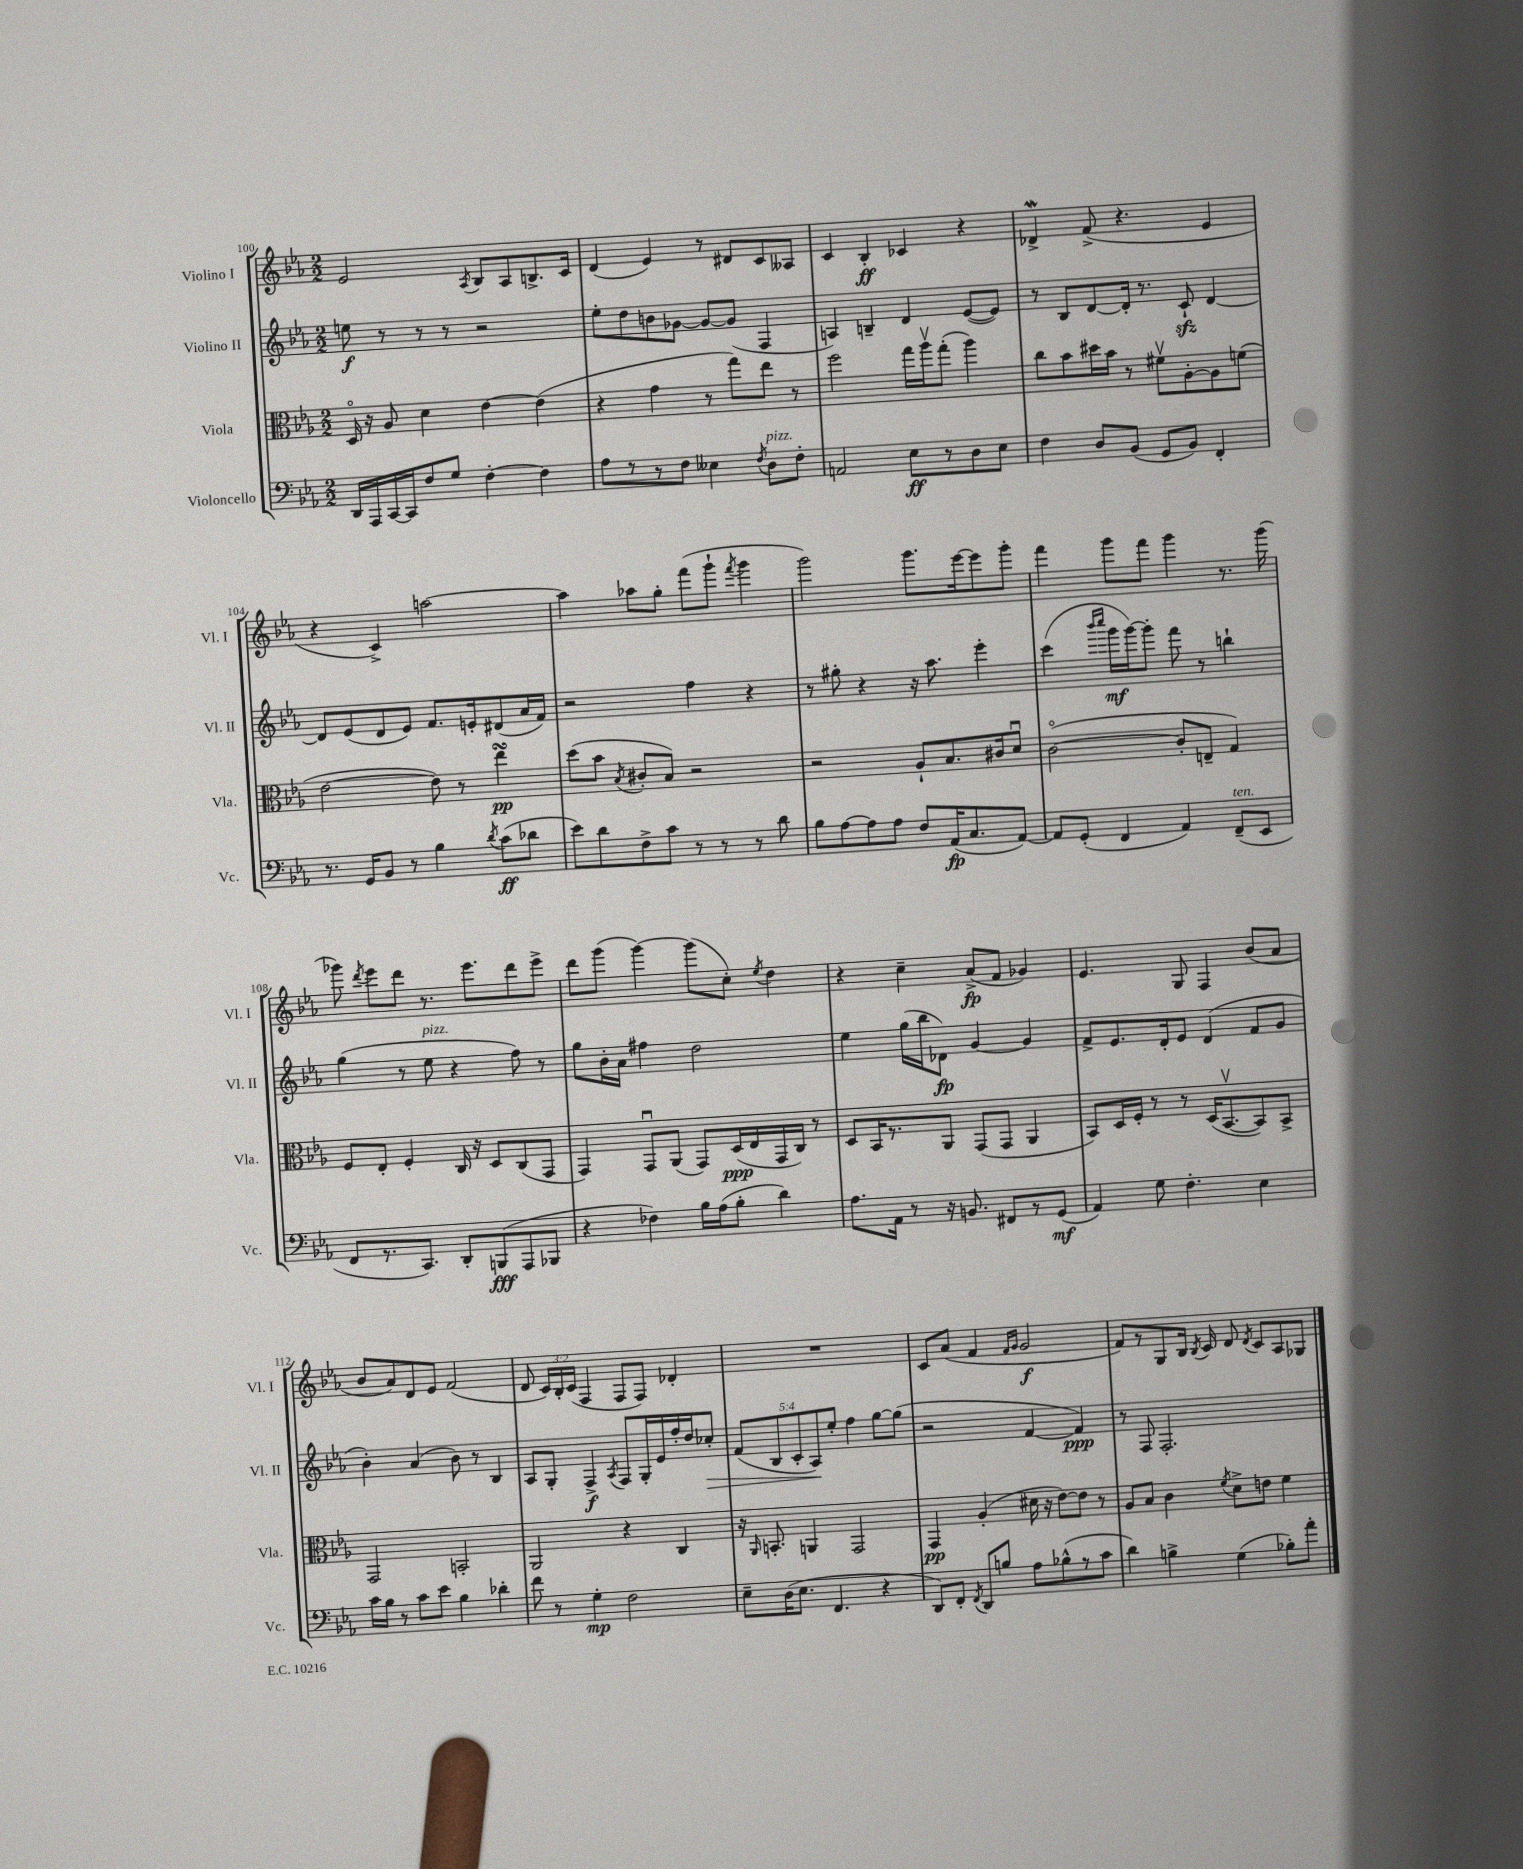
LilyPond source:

<<
\new StaffGroup <<
\new Staff = "s0" \with { instrumentName = "Violino I" shortInstrumentName = "Vl. I" } {
    \clef treble \key ees \major \numericTimeSignature \time 2/2 \override Staff.TupletNumber.text = #tuplet-number::calc-fraction-text
    \autoBeamOff ees'2 \acciaccatura { aes8 } bes8[ aes8 b8.-> c'16] |
    d'4( ees'4) r8 dis'8[ c'8 aeses8] |
    c'4 bes4-.\ff ces'4 r4 |
    des'4->\mordent f'8->( r4. ees'4 |
    r4 c'4->) a''2~ |
    a''4 aes''8[ g''8]-. f'''8[( g'''8]-! \acciaccatura { f'''8 } g'''4 |
    g'''2) g'''8.[ ees'''16~ ees'''8 g'''8]-. |
    f'''4 g'''8[ f'''8] g'''4 r8. g'''16( |
    ges'''8) \acciaccatura { d'''8 } ees'''8[ d'''8] r8. ees'''8.[ d'''8 ees'''8]-> |
    d'''8[ g'''8]( g'''4~) g'''8[( c''8]-.) \acciaccatura { ees''8 } d''4 |
    r4 c''4-- aes'8[->\fp( f'8] ges'4) |
    ees'4. g8 f4 bes'8[( aes'8] |
    bes'8[ aes'8) d'8 ees'8] f'2( |
    d'8 \tuplet 3/2 { c'16[) bes16-. c'16]( } f4 f8[ f8]) des'4-. |
    R1 |
    c'8[ aes'8]( f'4 \grace { f'16[ g'16] } g'2\f |
    f'8[) r8 g8 bes16] \acciaccatura { bes8 } c'16 d'8 \acciaccatura { d'8 } c'8[ aes8 ges8] \bar "|." |
}
\new Staff = "s1" \with { instrumentName = "Violino II" shortInstrumentName = "Vl. II" } {
    \clef treble \key ees \major \numericTimeSignature \time 2/2 \override Staff.TupletNumber.text = #tuplet-number::calc-fraction-text
    \autoBeamOff e''8\f r8 r8 r8 r2 |
    ees''8[-. d''8 b'8 ges'8]~ ges'8[~ ges'8]( f4 |
    a4) b4-- d'4 ees'8[~( ees'8]) |
    r8 bes8[ d'8~ d'16]-. r8. c'8-!\sfz d'4~ |
    d'8[ ees'8( d'8 ees'8]) f'8.[ e'16-. dis'8( aes'16 f'16]) |
    r2 f''4 r4 |
    r8 gis''8-. r4 r16 aes''8. ees'''4-. |
    c'''4( \grace { bes'''16[ c''''16] } g'''16[\mf g'''16~) g'''8]-. f'''8 r8 b''4-! |
    g''4( r8 ees''8^\markup { \italic "pizz." } r4 f''8) r8 |
    g''8[ bes'16-. aes'16] fis''4 d''2 |
    ees''4 g''16[( bes''16 des'8]\fp) g'4~ g'4 |
    f'8[-> ees'8. d'16-. ees'8] d'4( f'8[ g'8] |
    bes'4-.) aes'4( bes'8) r8 bes4 |
    aes8[ g8]-. f4->\f \acciaccatura { aes8 } f8[ g16-. ees'16 f''16-. d''16 ces''8]-.\> |
    \tuplet 5/4 { f'8[( bes8 c'8-. aes8\!) ees''8]-. } f''4 g''8[~ g''8]( |
    r2 f'4~ f'4\ppp) |
    r8 f8 f2.-. \bar "|." |
}
\new Staff = "s2" \with { instrumentName = "Viola" shortInstrumentName = "Vla." } {
    \clef alto \key ees \major \numericTimeSignature \time 2/2
    \autoBeamOff d16\flageolet r16 aes8 d'4 ees'4~ ees'4( |
    r4 g'4 r8 g''8[) ees''8] r8 |
    f''2 g''16[ aes''16\upbow g''8]-.( aes''4) |
    c''8[ bes'8 dis''16 bes'16] r8 fis'8[\upbow aes8~-. aes8 f'8]( |
    ees'2~ ees'8) r8 ees''4\turn\pp |
    d''8[( bes'8] \acciaccatura { bes8 } cis'8[-. bes8]) r2 |
    r2 aes8[-! bes8. cis'16 d'8]\downbow |
    c'2~\flageolet( c'8[-. e8]-- g4) |
    f8[ ees8]-. f4-. c16 r16 d8[ c8( g,8] |
    g,4) g,8[\downbow aes,8]( g,8[) d16\ppp( ees16 g,16 c16]) r8 |
    d8[ bes,16 r8. aes,8] g,8[( g,8] aes,4 |
    bes,8[) d16 f16]-. r8 r8 d16[( bes,8.~\upbow bes,8) bes,8]-> |
    g,2 b,2-. |
    aes,2 r4 c4 |
    r16 \grace { aes,16 } b,8.-. a,4 g,2 |
    g,4\pp aes4-.( dis'16 r16 ees'8[~) ees'8] r8 |
    aes8[ bes8] c'4 \acciaccatura { f'8 } d'8[-> e'8] f'4 \bar "|." |
}
\new Staff = "s3" \with { instrumentName = "Violoncello" shortInstrumentName = "Vc." } {
    \clef bass \key ees \major \numericTimeSignature \time 2/2
    \autoBeamOff d,16[ aes,,16 c,16~ c,16 f8 g8] f4~-. f4 |
    aes8[ r8 r8 f8] eeses4 \acciaccatura { f8 } d8[^\markup { \italic "pizz." } f8]-. |
    a,2 ees8[\ff r8 d8 ees8] |
    f4 d8[ bes,8]( g,8[ bes,8]) f,4-. |
    r8. g,16[ bes,8] r8 bes4 \acciaccatura { d'8 } c'8[\ff( des'8] |
    ees'8[) d'8 f8-> c'8] r8 r8 r8 d'8 |
    bes8[ aes8~ aes8 aes8] f8[ aes,16\fp( c8. aes,8]~) |
    aes,8[ g,8]-.( f,4 aes,4) f,8[--^\markup { \italic "ten." }( ees,8] |
    f,8[ r8. c,8.]) d,8[-. b,,8\fff( aes,,8 bes,,8] |
    r4 fes4) bes16[ aes16( bes8]-. d'4) |
    aes8.[ aes,16] r8 r16 b,8. fis,8[ r8 g,8]\mf( |
    aes,4) g8 f4.-. ees4 |
    c'16[ bes16] r8 c'8[ ees'8] bes4 des'4-. |
    f'8 r8 g4-.\mp f2 |
    ees8[-- d16( ees8.] f,4. r4 |
    d,8[) f,8]-. \acciaccatura { f,8 } d,8[ b8] aes8[ bes8-^( r8 c'8] |
    d'4) b4-> g4( bes8[-.) aes'8]-. \bar "|." |
}
>>
>>
\layout { \context { \Score currentBarNumber = #100 } }
